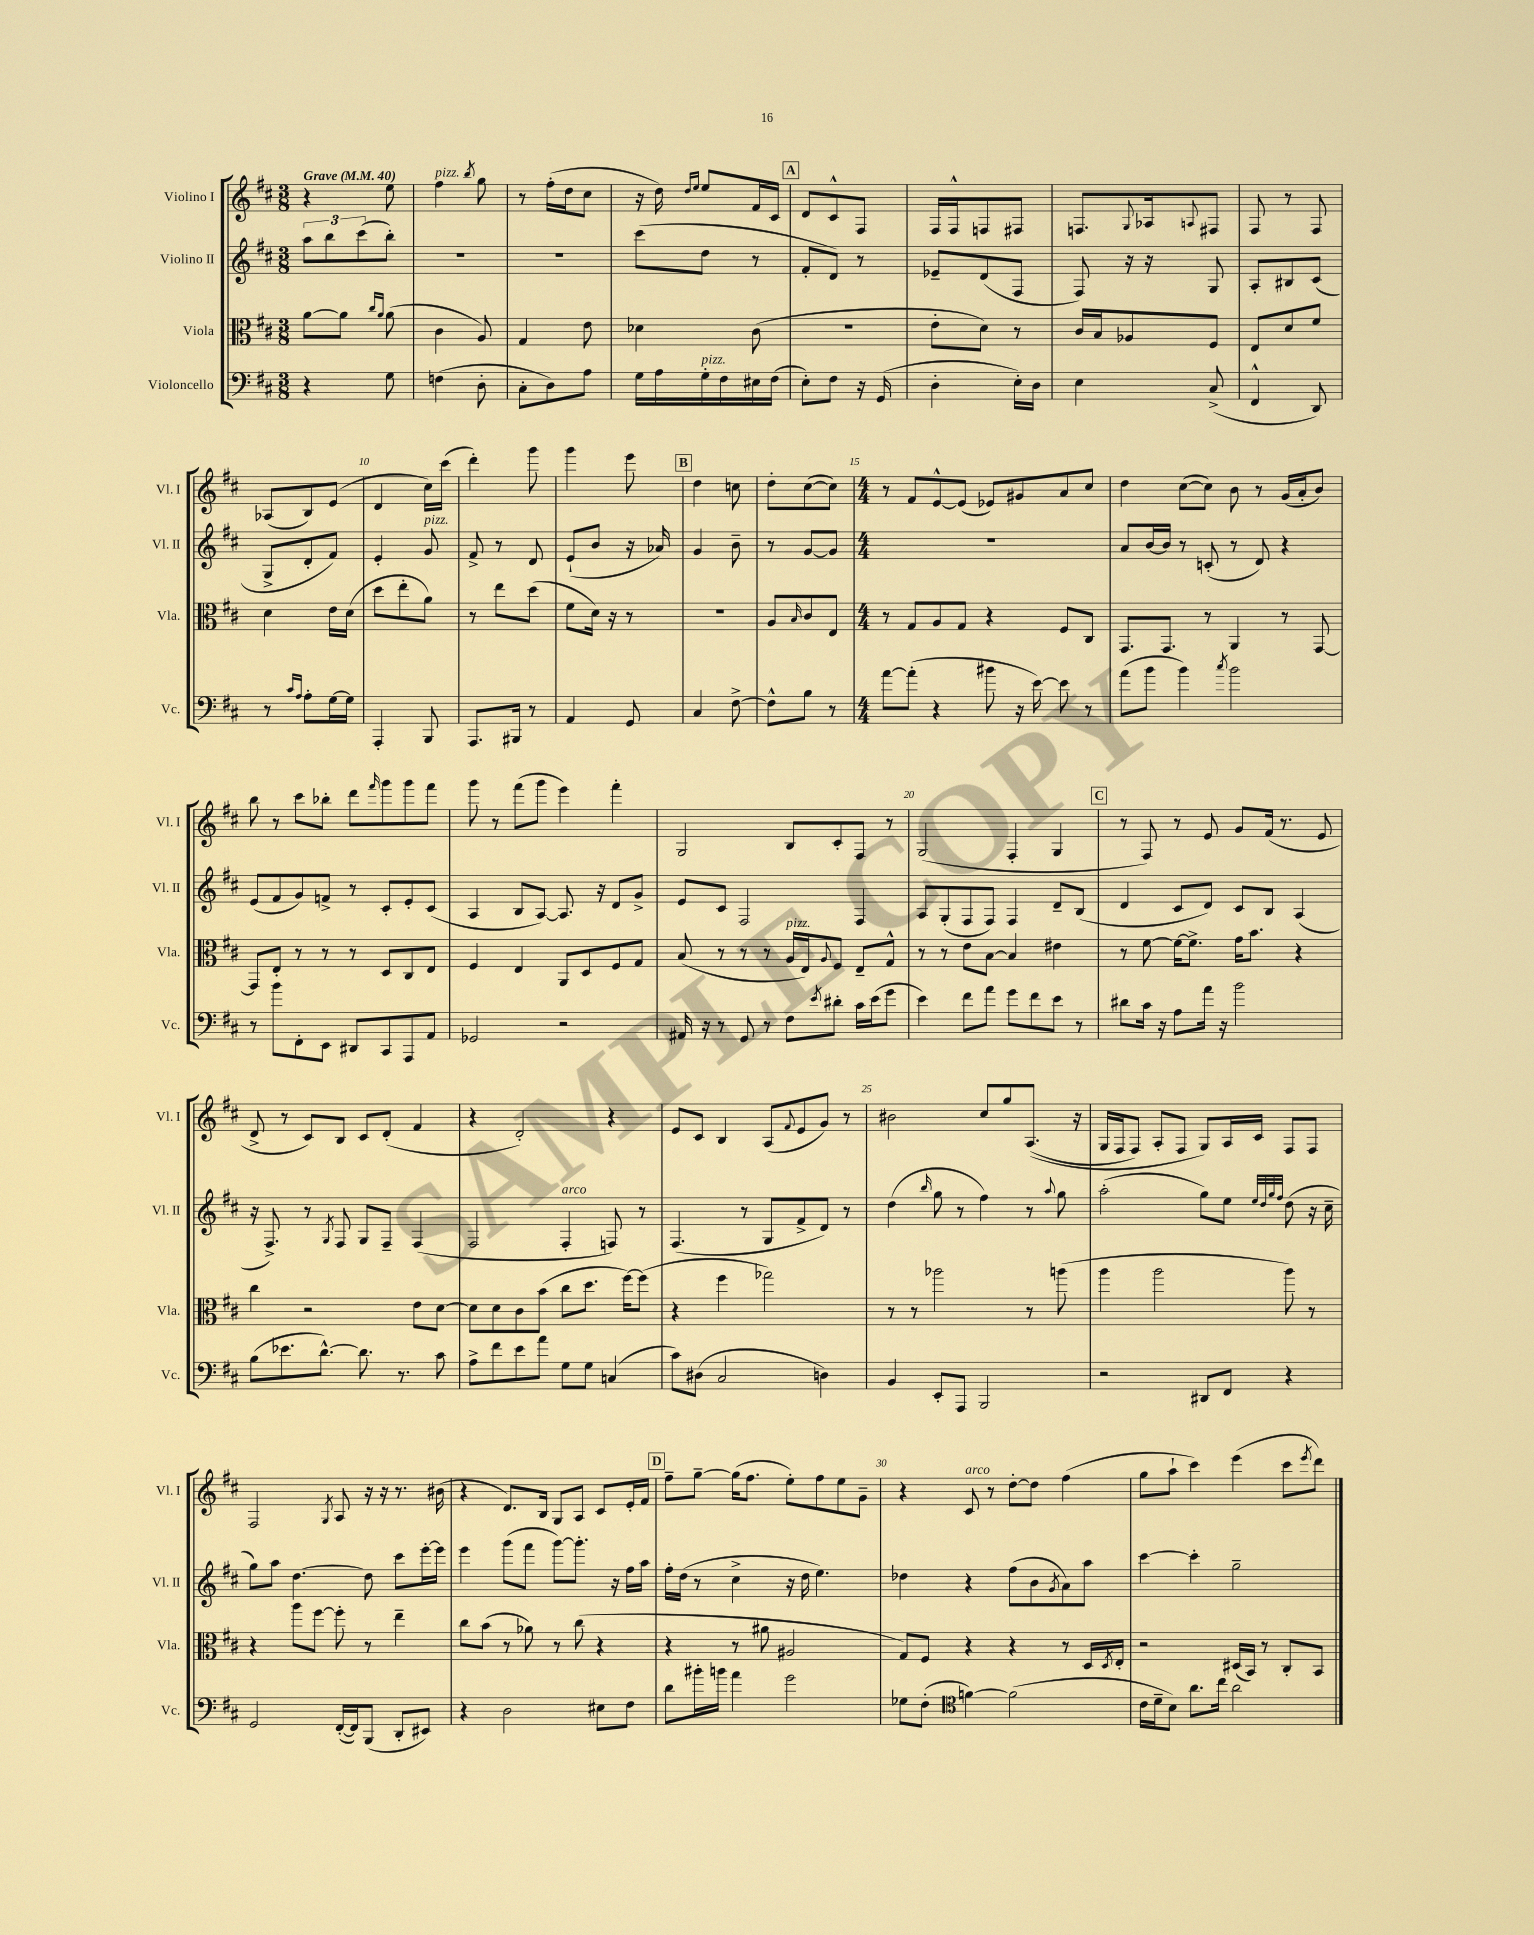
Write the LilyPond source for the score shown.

<<
\new StaffGroup <<
\new Staff = "s0" \with { instrumentName = "Violino I" shortInstrumentName = "Vl. I" } {
    \clef treble \key d \major \numericTimeSignature \time 3/8 \tempo "Grave" 4 = 40
    r4 e''8 |
    fis''4^\markup { \italic "pizz." } \acciaccatura { b''8 } g''8 |
    r8 fis''16-.( d''16 cis''8 |
    r16 d''16) \grace { d''16 e''16 } e''8 fis'16 cis'16 |
    \mark \markup { \box "A" } d'8 cis'8-^ fis8 |
    fis16 fis16-^ f8 fis8 |
    f8. \appoggiatura { g8 } aes16 \appoggiatura { a8 } fis8 |
    fis8 r8 fis8 |
    aes8( b8) e'8( |
    d'4 cis''16) cis'''16( |
    d'''4-.) g'''8 |
    g'''4 e'''8 |
    \mark \markup { \box "B" } d''4 c''8 |
    d''8-. cis''8~( cis''8) |
    \numericTimeSignature \time 4/4 r8 fis'8 e'8~-^ e'8( ees'8) gis'8 a'8 cis''8 |
    d''4 cis''8~( cis''8) b'8 r8 g'16( a'16-. b'8) |
    b''8 r8 cis'''8 bes''8-. d'''8 \grace { fis'''16 } g'''8 g'''8 fis'''8 |
    g'''8 r8 fis'''8( g'''8 e'''4) fis'''4-. |
    g2 b8 cis'8-. fis8 r8 |
    g2( fis4-. g4 |
    \mark \markup { \box "C" } r8 fis8) r8 e'8 g'8 fis'16( r8. e'8 |
    d'8-> r8 cis'8) b8 cis'8 d'8-.( fis'4 |
    r4 d'2-.) r4 |
    e'8 cis'8 b4 a8( \appoggiatura { fis'8 } e'8 g'8) r8 |
    bis'2 cis''8 g''8 a8.(\( r16 |
    g16 fis16 fis8) a8-. fis8 g8\) a16 cis'16 fis8 fis8 |
    fis2 \acciaccatura { g8 } a8 r16 r16 r8. bis'16( |
    r4 d'8.) b16 g8 a8 cis'8 e'16-. fis'16 |
    \mark \markup { \box "D" } fis''8-- g''8~-- g''16( fis''8. e''8-.) fis''8 e''8 g'8-- |
    r4 cis'8^\markup { \italic "arco" } r8 d''8~-. d''8 fis''4( |
    g''8 a''8-! cis'''4) e'''4( cis'''8 \acciaccatura { e'''8 } d'''8) \bar "|." |
}
\new Staff = "s1" \with { instrumentName = "Violino II" shortInstrumentName = "Vl. II" } {
    \clef treble \key d \major \numericTimeSignature \time 3/8
    \tuplet 3/2 { a''8 b''8 cis'''8( } b''8-.) |
    R4. |
    R4. |
    cis'''8( d''8 r8 |
    \mark \markup { \box "A" } fis'8-. d'8) r8 |
    ees'8-- d'8( fis8 |
    fis8) r16 r16 g8 |
    a8-. bis8 cis'8( |
    g8-> d'8-. fis'8) |
    e'4-. g'8^\markup { \italic "pizz." } |
    fis'8-> r8 d'8 |
    e'8-!( b'8 r16 aes'16) |
    \mark \markup { \box "B" } g'4 b'8-- |
    r8 g'8~ g'8 |
    \numericTimeSignature \time 4/4 R1 |
    a'8 b'16~ b'16 r8 c'8-.( r8 d'8) r4 |
    e'8( fis'8 g'8) f'8-> r8 cis'8-. e'8-. cis'8( |
    a4 b8 a8~) a8. r16 d'8 g'8-> |
    e'8 cis'8 fis2 fis4 |
    a8 g8-.( fis8 fis8) fis4 d'8-- b8( |
    \mark \markup { \box "C" } d'4 cis'8 d'8) cis'8 b8 a4( |
    r16 fis8.->) r8 \acciaccatura { g8 } fis8 g8 fis8-- fis4( |
    fis2 fis4-.^\markup { \italic "arco" } f8) r8 |
    fis4.( r8 g8 fis'8-> d'8) r8 |
    d''4( \grace { b''16 } g''8 r8 fis''4) r8 \appoggiatura { a''8 } g''8 |
    a''2-.( g''8) e''8 \grace { e''32 d''32 g''32 fis''32 } d''8( r16 cis''16-- |
    g''8) a''8 d''4.~ d''8 cis'''8 e'''16~-. e'''16 |
    e'''4 g'''8( fis'''8 g'''8~) g'''8.-. r16 fis''16 a''16 |
    \mark \markup { \box "D" } fis''16-. d''16( r8 cis''4-> r16 d''16 e''4.) |
    des''4 r4 fis''8( b'8 \acciaccatura { g'8 } a'8) a''8 |
    cis'''4~ cis'''4-. g''2-- \bar "|." |
}
\new Staff = "s2" \with { instrumentName = "Viola" shortInstrumentName = "Vla." } {
    \clef alto \key d \major \numericTimeSignature \time 3/8
    a'8~ a'8 \grace { cis''16 a'16 } a'8( |
    cis'4 a8) |
    g4 e'8 |
    des'4 cis'8( |
    \mark \markup { \box "A" } R4. |
    e'8-. d'8) r8 |
    cis'16 b16 aes8 fis8 |
    e8 d'8 fis'8 |
    d'4 e'16 d'16( |
    d''8 e''8-. a'8) |
    r8 e''8 d''8( |
    fis'8 d'16) r16 r8 |
    \mark \markup { \box "B" } R4. |
    a8 \grace { b16 } cis'8 e8 |
    \numericTimeSignature \time 4/4 r8 g8 a8 g8 r4 fis8 cis8 |
    g,8. g,8. r8 a,4 r8 g,8~ |
    g,8 e8-. r8 r8 r8 d8 cis8 e8 |
    fis4 e4 a,8 d8 fis8 g8 |
    b8( r8 r8 r8 a16^\markup { \italic "pizz." } e16) \appoggiatura { a8 } fis8 e8-- g8-^ |
    r8 r8 e'8 b8~ b4 eis'4 |
    \mark \markup { \box "C" } r8 fis'8~ fis'16~ fis'8.-> g'16 b'8. r4 |
    cis''4 r2 e'8 d'8~ |
    d'8 d'8 cis'8 b'8( cis''8 d''8. fis''16~) fis''8( |
    r4 fis''4 ges''2) |
    r8 r8 aes''2 r8 a''8( |
    a''4 a''2 a''8) r8 |
    r4 a''8 fis''8~ fis''8-. r8 e''4-- |
    cis''8 b'8( r8 aes'8) r8 cis''8( r4 |
    \mark \markup { \box "D" } r4 r8 ais'8 ais2 |
    g8) fis8 r4 r4 r8 d16 \acciaccatura { d8 } e16-. |
    r2 dis16( b,16) r8 cis8-. b,8 \bar "|." |
}
\new Staff = "s3" \with { instrumentName = "Violoncello" shortInstrumentName = "Vc." } {
    \clef bass \key d \major \numericTimeSignature \time 3/8
    r4 g8 |
    f4( d8-. |
    cis8-. d8) a8 |
    g16 a16 g16-.^\markup { \italic "pizz." } fis16 eis16 fis16( |
    \mark \markup { \box "A" } e8-.) fis8 r16 g,16( |
    d4-. e16-.) d16 |
    e4 cis8->( |
    fis,4-^ d,8) |
    r8 \grace { cis'16 a16 } a8-. g16~ g16 |
    a,,4-. b,,8 |
    a,,8. bis,,16 r8 |
    a,4 g,8 |
    \mark \markup { \box "B" } cis4 fis8~-> |
    fis8-^ b8 r8 |
    \numericTimeSignature \time 4/4 a'8~ a'8-.( r4 bis'8 r16 e'16~) e'8 r8 |
    a'8( b'8 b'4) \acciaccatura { cis''8 } b'2 |
    r8 b'8 fis,8-. e,8 dis,8 cis,8 a,,8 a,8 |
    ges,2 r2 |
    ais,16 r16 r8 g,8 r8 fis8 \acciaccatura { e'8 } dis'8-. cis'16 e'16( g'8 |
    e'4) fis'8 a'8 g'8 fis'8 e'8 r8 |
    \mark \markup { \box "C" } dis'8 cis'16 r16 a8 a'16 r16 b'2 |
    b8( ees'8. d'8.~-^) d'8. r8. cis'8 |
    a8-> fis'8 e'8 a'8 g8 g8 c4( |
    cis'8) dis8( cis2 d4) |
    b,4 e,8-. a,,8 b,,2 |
    r2 dis,8 fis,8 r4 |
    g,2 fis,16~-.( fis,16) b,,8( d,8-. eis,8) |
    r4 d2 eis8 fis8 |
    \mark \markup { \box "D" } d'8 bis'16-. b'16 a'4 g'2 |
    ges8 fis8-.( \clef tenor f'4~) f'2( |
    cis'16 d'16-- b8) a'8. cis''16 a'2 \bar "|." |
}
>>
>>
\layout { \context { \Score \override BarNumber.break-visibility = ##(#f #t #t) barNumberVisibility = #(every-nth-bar-number-visible 5) } }
